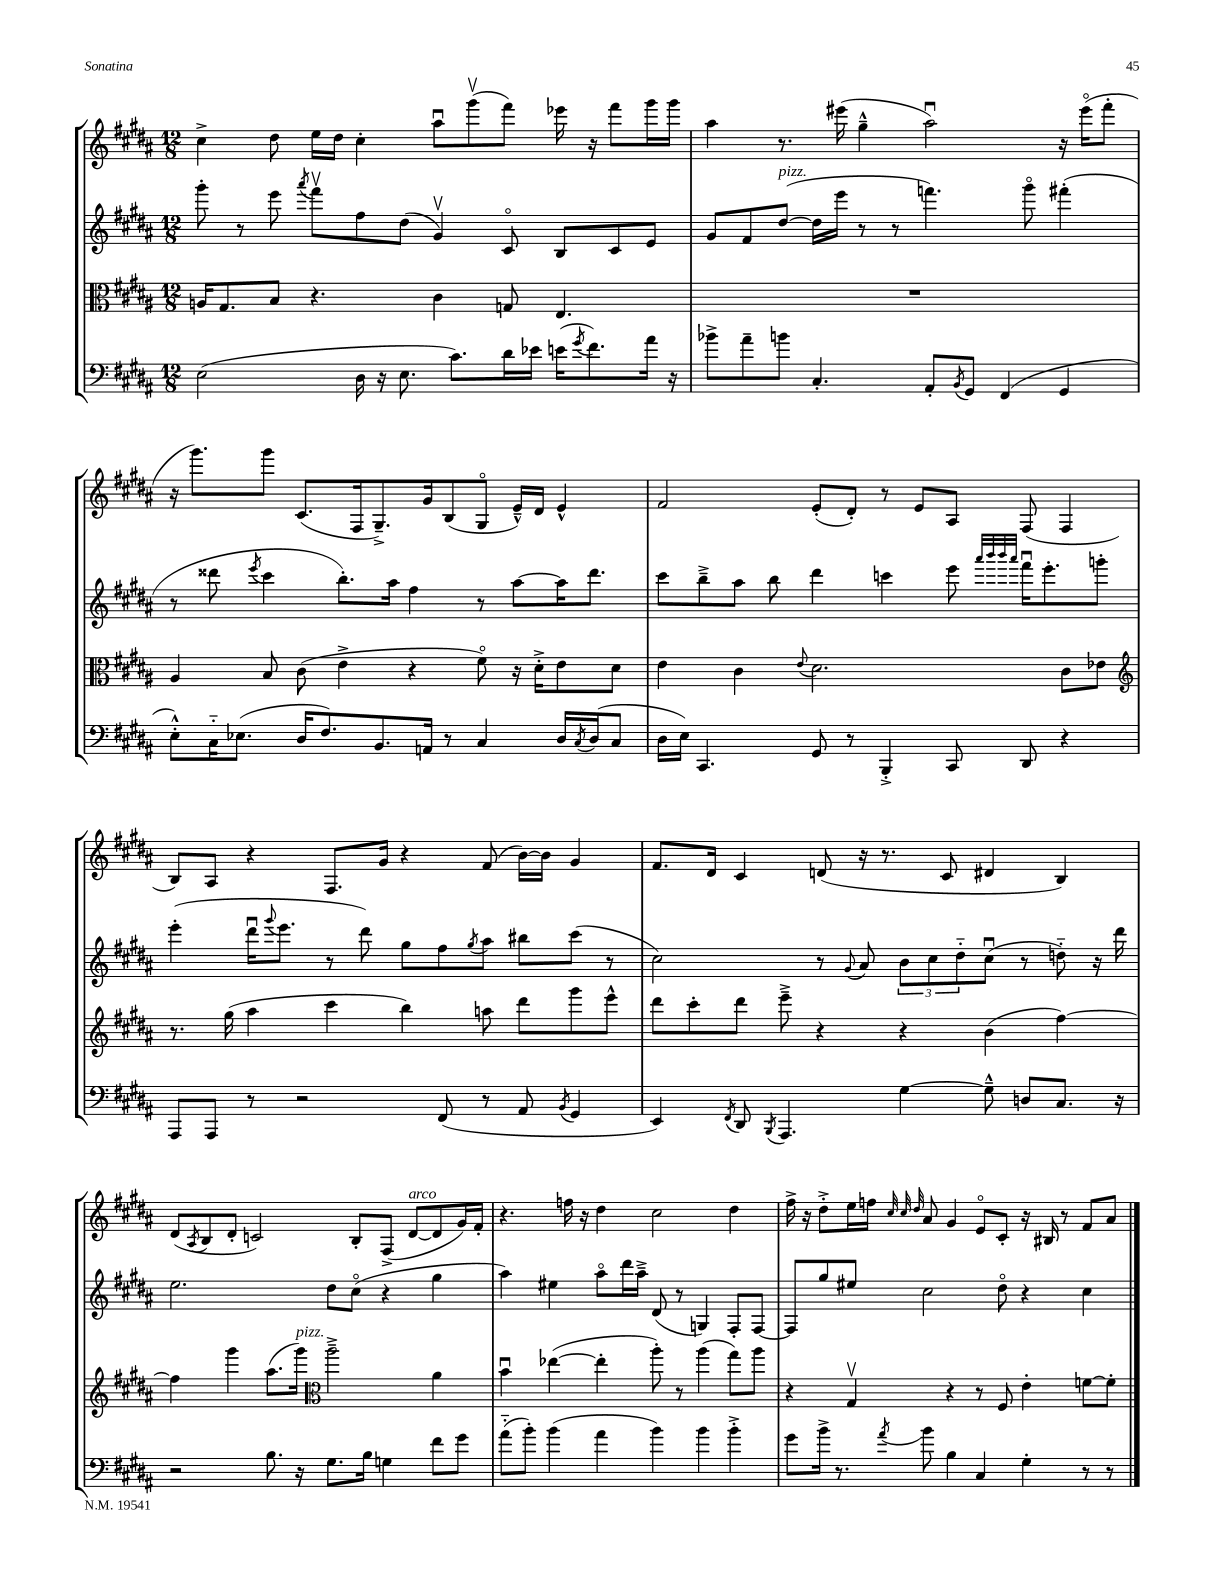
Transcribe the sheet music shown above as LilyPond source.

<<
\new StaffGroup <<
\new Staff = "s0" {
    \clef treble \key b \major \numericTimeSignature \time 12/8
    cis''4-> dis''8 e''16 dis''16 cis''4-. ais''8\downbow gis'''8\upbow( fis'''8) ees'''16 r16 fis'''8 gis'''16 gis'''16 |
    ais''4 r8. eis'''16( gis''4---^ ais''2\downbow) r16 eis'''16\flageolet( fis'''8-. |
    r16 gis'''8.) gis'''8 cis'8.( fis16 gis8.--->) gis'16 b8( gis8\flageolet e'16---^) dis'16 e'4-^ |
    fis'2 e'8-.( dis'8-.) r8 e'8 ais8 fis8( fis4 |
    b8) ais8 r4 fis8. gis'16 r4 fis'8( b'16~) b'16 gis'4 |
    fis'8. dis'16 cis'4 d'8( r16 r8. cis'8 dis'4 b4) |
    dis'8( \acciaccatura { ais8 } b8 dis'8-. c'2) b8-. fis8->( dis'8~^\markup { \italic "arco" } dis'8 gis'16) fis'16-. |
    r4. f''16 r16 dis''4 cis''2 dis''4 |
    fis''16-> r16 dis''8-.-> e''16 f''16 \grace { cis''32 cis''32 dis''32 } ais'8 gis'4 e'8\flageolet cis'8-. r16 bis16 r8 fis'8 ais'8 \bar "|." |
}
\new Staff = "s1" {
    \clef treble \key b \major \numericTimeSignature \time 12/8
    gis'''8-. r8 e'''8 \acciaccatura { ais'''8 } fis'''8\upbow fis''8 dis''8( gis'4\upbow) cis'8\flageolet b8 cis'8 e'8 |
    gis'8 fis'8 dis''8~^\markup { \italic "pizz." }( dis''16 e'''16 r8 r8 f'''4.) gis'''8\flageolet fis'''4-.( |
    r8 disis'''8 \acciaccatura { e'''8 } cis'''4 b''8.-.) ais''16 fis''4 r8 ais''8~ ais''16 disis'''8. |
    cis'''8 b''8---> ais''8 b''8 dis'''4 c'''4 e'''8 \grace { ais'''32 b'''32 b'''32 ais'''32 } fis'''16\downbow e'''8.-. g'''8-. |
    e'''4-.( dis'''16\downbow \appoggiatura { gis'''8 } e'''8. r8 dis'''8) gis''8 fis''8 \acciaccatura { gis''8 } ais''8 bis''8 cis'''8( r8 |
    cis''2) r8 \appoggiatura { gis'8 } ais'8 \tuplet 3/2 { b'8 cis''8 dis''8-_ } cis''8\downbow( r8 d''8-_) r16 dis'''16 |
    e''2. dis''8 cis''8\flageolet( r4 gis''4 |
    ais''4) eis''4 ais''8\flageolet dis'''16 ais''16---> dis'8( r8 g4) fis8-. fis8~ |
    fis8 gis''8 eis''8 cis''2 dis''8\flageolet r4 cis''4 \bar "|." |
}
\new Staff = "s2" {
    \clef alto \key b \major \numericTimeSignature \time 12/8
    a16 gis8. b8 r4. cis'4 g8 e4. |
    R1. |
    ais4 b8 cis'8( e'4-> r4 fis'8\flageolet) r16 dis'16-.-> e'8 dis'8 |
    e'4 cis'4 \appoggiatura { e'8 } dis'2. cis'8 ees'8 |
    \clef treble r8. gis''16( ais''4 cis'''4 b''4) a''8 dis'''8 gis'''8 e'''8-^ |
    dis'''8 cis'''8-. dis'''8 e'''8---> r4 r4 b'4( fis''4~) |
    fis''4 gis'''4 ais''8.( gis'''16^\markup { \italic "pizz." }) \clef alto ais''2---> ais'4 |
    b'4\downbow ees''4~( ees''4-. ais''8-.) r8 ais''4( gis''8) ais''8 |
    r4 gis4\upbow r4 r8 fis8 e'4-. f'8~ f'8-. \bar "|." |
}
\new Staff = "s3" {
    \clef bass \key b \major \numericTimeSignature \time 12/8
    e2( dis16 r16 e8. cis'8.) dis'16 ees'16 e'16( \acciaccatura { gis'8 } fis'8.) ais'16 r16 |
    bes'8-> ais'8-- b'8 cis4.-. ais,8-. \acciaccatura { b,8 } gis,8 fis,4( gis,4 |
    e8-.-^) cis16-_ ees8.( dis16 fis8.) b,8. a,16 r8 cis4 dis16 \acciaccatura { cis8 } dis16( cis8 |
    dis16 e16) cis,4. gis,8 r8 b,,4-.-> cis,8 dis,8 r4 |
    ais,,8 ais,,8 r8 r2 fis,8( r8 ais,8 \acciaccatura { b,8 } gis,4 |
    e,4) \acciaccatura { fis,8 } dis,8 \acciaccatura { b,,8 } ais,,4. gis4~ gis8---^ d8 cis8. r16 |
    r2 b8. r16 gis8. b16 g4 fis'8 gis'8 |
    ais'8-_( b'8-.) b'4( ais'4 b'4) b'4 b'4-.-> |
    gis'8 b'16-> r8. \acciaccatura { ais'8 } b'8 b4 cis4 gis4-. r8 r8 \bar "|." |
}
>>
>>
\layout { \context { \Score \remove "Bar_number_engraver" } }
